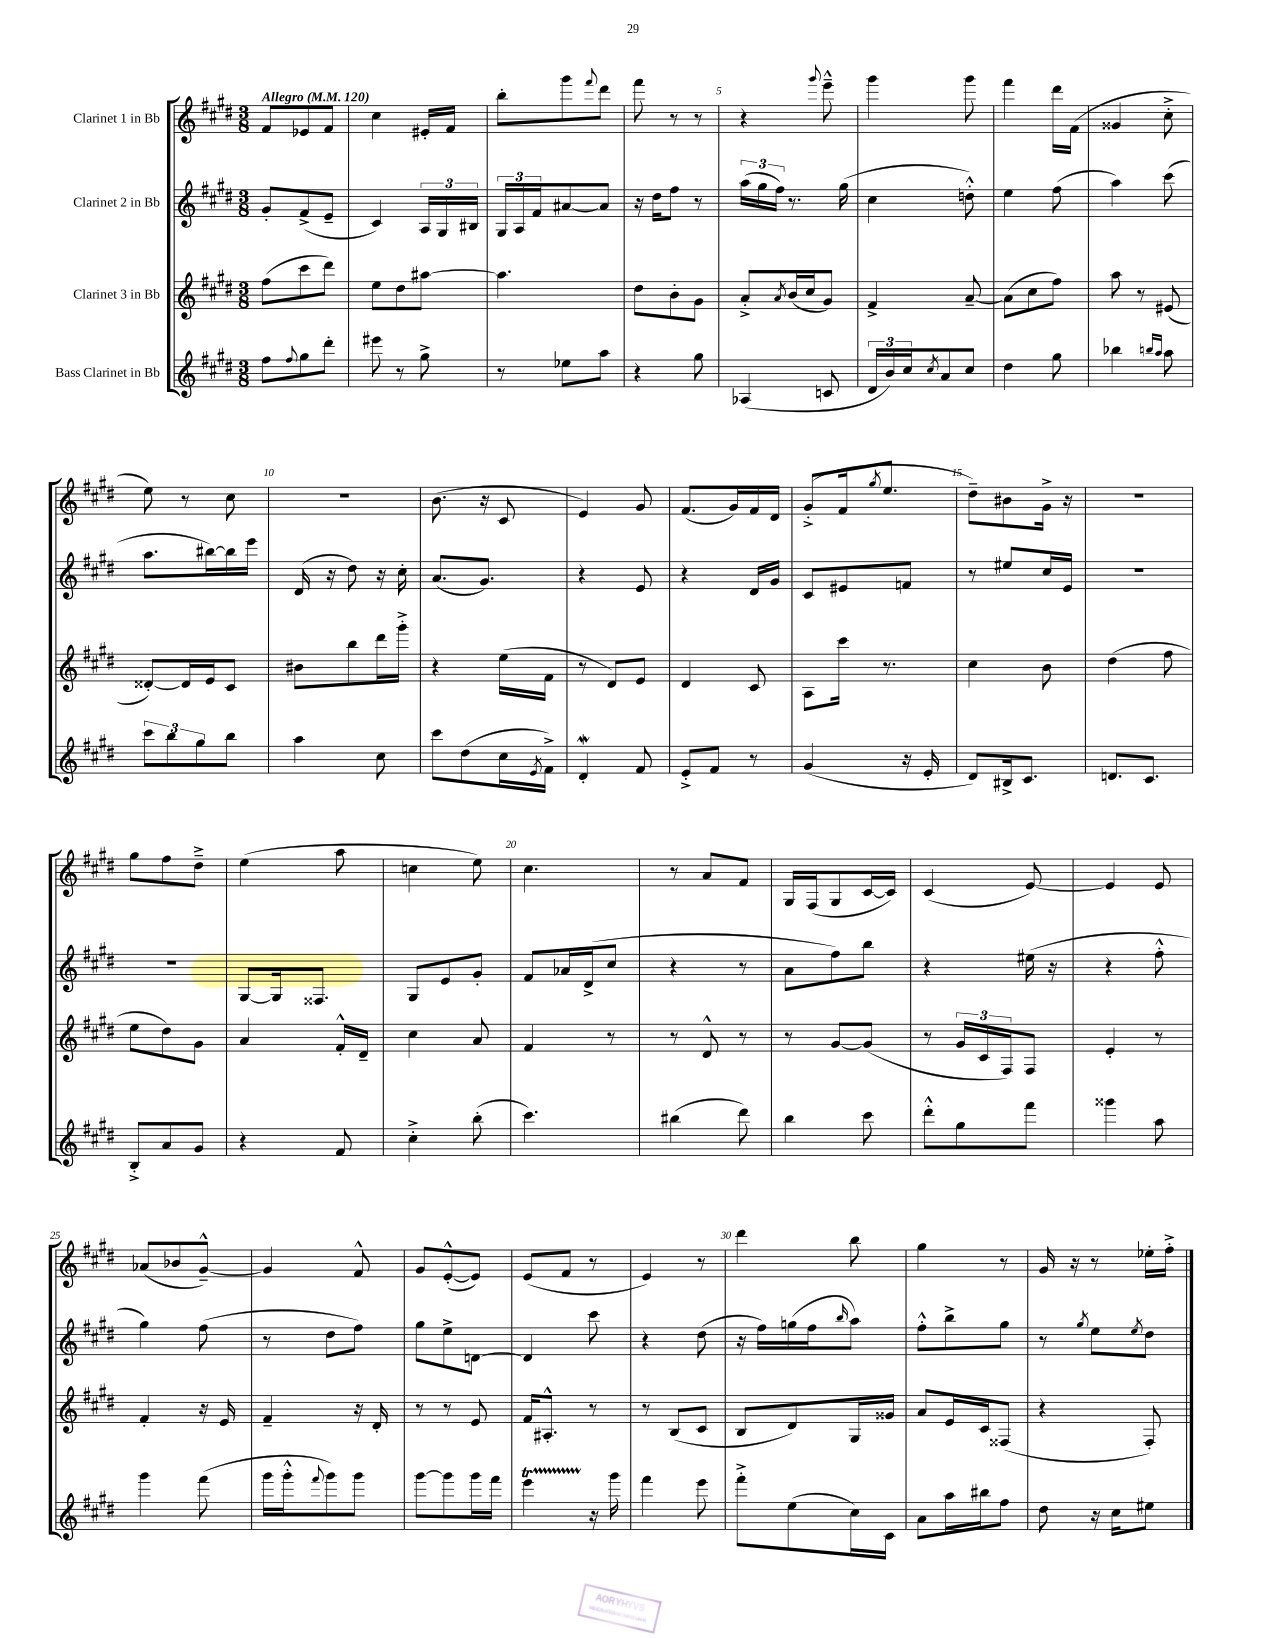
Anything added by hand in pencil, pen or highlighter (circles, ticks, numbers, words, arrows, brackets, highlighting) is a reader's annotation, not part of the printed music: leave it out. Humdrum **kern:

**kern	**kern	**kern	**kern
*staff4	*staff3	*staff2	*staff1
*clefG2	*clefG2	*clefG2	*clefG2
*k[f#c#g#d#]	*k[f#c#g#d#]	*k[f#c#g#d#]	*k[f#c#g#d#]
*M3/8	*M3/8	*M3/8	*M3/8
*MM120	*MM120	*MM120	*MM120
8ff#	(8ff#	8g#'	8f#
8qqff#	.	.	.
8gg#	8ccc#	(8f#^	8e-
8ddd#'	8ddd#)	8e~	8f#
=	=	=	=
8eee#	8ee	4c#)	4cc#
8r	8dd#	.	.
8gg#^	[8aa#	24A	16e#'
.	.	24G#	.
.	.	.	16f#
.	.	24B#	.
=	=	=	=
8r	4.aa#]	24G#	8bb'
.	.	24A	.
.	.	24f#	.
8ee-	.	[8a#	8ggg#
.	.	.	8qqfff#
8aa	.	8a#]	8ddd#
=	=	=	=
4r	8dd#	16r	8fff#
.	.	16dd#	.
.	8b'	8ff#	8r
8gg#	8g#	8r	8r
=	=	=	=
(4A-	8a'^	(24aa	4r
.	.	24gg#	.
.	.	24ff#)	.
.	8qa	.	.
.	(16b	8.r	.
.	16cc#	.	.
.	.	.	8qqggg#
8c	8g#)	.	8eee~^^
.	.	(16gg#	.
=	=	=	=
24d#	4f#^	4cc#	4ggg#
24b)	.	.	.
24cc#	.	.	.
8qcc#	.	.	.
8a	.	.	.
8cc#	[8a~	8dd'^^)	8ggg#
=	=	=	=
4dd#	(8a]	4ee	4fff#
.	8cc#	.	.
8gg#	8ff#)	(8ff#	16ddd#
.	.	.	(16f#
=	=	=	=
4bb-	8aa	4aa)	4g##
.	8r	.	.
16qqbb	.	.	.
16qqaa	.	.	.
8aa	(8e#	(8ccc#	8cc#'^
=	=	=	=
12ccc#	[8d##')	8.aa	8ee)
12bb	.	.	.
.	16d##]	.	8r
12gg#	.	.	.
.	16e	[16bb#)	.
8bb	8c#	16bb#]	8cc#
.	.	16eee	.
=	=	=	=
4aa	8b#	(16d#	4.r
.	.	16r	.
.	8bb	8dd#)	.
8cc#	16ddd#	16r	.
.	16ggg#'^	16cc#'	.
=	=	=	=
8ccc#	4r	(8.a	(8.b
(8dd#	.	.	.
.	.	8.g#)	16r
16cc#	(16ee	.	8c#
8qe	.	.	.
16f#^)	16f#	.	.
=	=	=	=
4d#'	8r	4r	4e)
.	8d#)	.	.
8f#	8e	8e	8g#
=	=	=	=
8e'^	4d#	4r	(8.f#
8f#	.	.	.
.	.	.	16g#)
8r	8c#	16d#	16f#
.	.	16g#	16d#
=	=	=	=
(4g#	8A	8c#	(8g#'^
.	16ccc#	8e#	16f#
.	.	.	8qgg#
.	8.r	.	8.ee
16r	.	8f	.
16e'	.	.	.
=	=	=	=
8d#)	4cc#	8r	8dd#~)
16B#^	.	8ee#	8b#
8.c#	.	.	.
.	8b	16cc#	16g#^
.	.	16e	16r
=	=	=	=
8.d	(4dd#	4.r	4.r
8.c#	.	.	.
.	8ff#	.	.
=	=	=	=
8B'^	8ee	4.r	8gg#
8a	8dd#)	.	8ff#
8g#	8g#	.	8dd#~^
=	=	=	=
4r	4a	[8G#	(4ee
.	.	16G#]	.
.	.	8.F##	.
8f#	16f#'^^	.	8aa
.	16d#~	.	.
=	=	=	=
4cc#'^	4cc#	8G#	4cc
.	.	8e	.
(8bb'	8a	8g#'	8ee)
=	=	=	=
4.ccc#)	4f#	8f#	4.cc#
.	.	16a-	.
.	.	(16d#^	.
.	8r	8cc#	.
=	=	=	=
(4bb#	8r	4r	8r
.	8d#^^	.	8a
8ddd#)	8r	8r	8f#
=	=	=	=
4bb	8r	8a	16G#
.	.	.	(16F#
.	[8g#	8ff#)	8G#
8ccc#	(8g#]	8bb	[16c#
.	.	.	16c#])
=	=	=	=
8ddd#'^^	8r	4r	(4c#
8gg#	24g#	.	.
.	24c#	.	.
.	24F#)	.	.
8fff#	8F#	(16ee#	[8e)
.	.	16r	.
=	=	=	=
4ggg##	4e'	4r	4e]
8aa	8r	8ff#'^^	8e
=	=	=	=
4ggg#	4f#'	4gg#)	(8a-
.	.	.	8b-
(8fff#	16r	(8ff#	[8g#~^^)
.	16e	.	.
=	=	=	=
16ggg#	4f#~	8r	4g#]
16ggg#'^^	.	.	.
8qqfff#	.	.	.
8ggg#)	.	8dd#	.
8ggg#	16r	8ff#)	8f#^^
.	16d#'	.	.
=	=	=	=
[8ggg#	8r	8gg#	8g#
8ggg#]	8r	8ee^	([8e'^^
16ggg#	8e	[8d	8e])
16fff#	.	.	.
=	=	=	=
4eee	16f#	4d]	(8e
.	8.A#'^^	.	.
.	.	.	8f#
16r	8r	8ccc#	8r
16ggg#	.	.	.
=	=	=	=
4fff#	8r	4r	4e)
.	(8B	.	.
8eee	8c#	(8dd#	8r
=	=	=	=
8fff#'^	8B	16r	4ddd#
.	.	16ff#)	.
(8ee	8d#)	(16gg	.
.	.	16ff#	.
.	.	16qqbb	.
16cc#)	16G#	8aa)	8bb
16c#	16g##	.	.
=	=	=	=
8a	8a	8ff#'^^	4gg#
16aa	16e	8bb^	.
16bb#	16c#	.	.
8ff#	(8F##	8gg#	8r
=	=	=	=
8dd#	4r	8r	16g#
.	.	.	16r
.	.	8qgg#	.
16r	.	8ee	8r
16cc#	.	.	.
.	.	8qee	.
8ee#	8F#')	8dd#	16ee-'
.	.	.	16ff#'^
==	==	==	==
*-	*-	*-	*-
